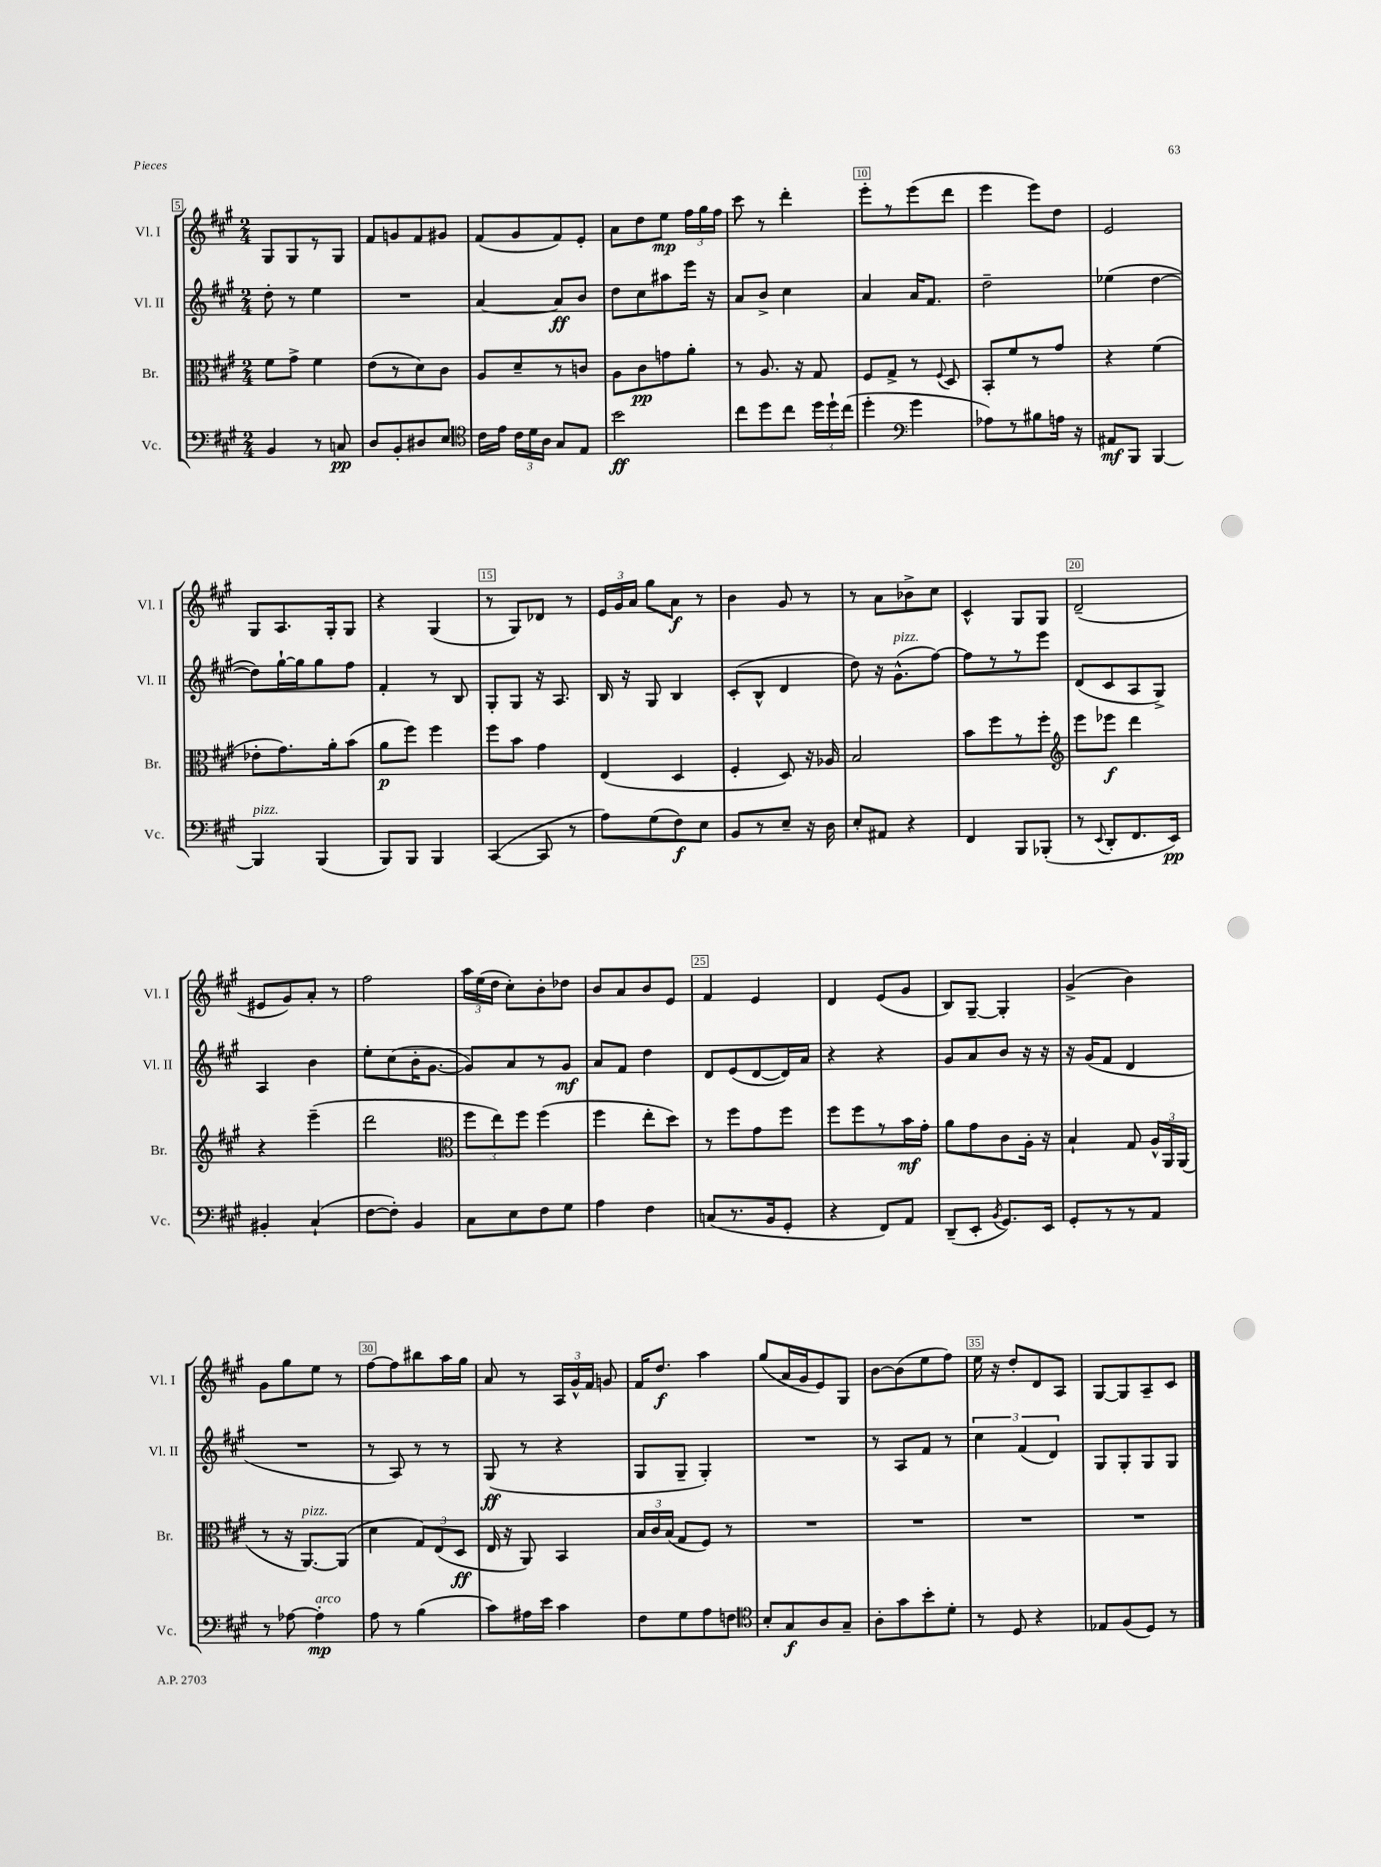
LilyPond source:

<<
\new StaffGroup <<
\new Staff = "s0" \with { instrumentName = "Vl. I" shortInstrumentName = "Vl. I" } {
    \clef treble \key a \major \numericTimeSignature \time 2/4
    \autoBeamOff gis8[ gis8 r8 gis8] |
    fis'8[ g'8 fis'8 gis'8] |
    fis'8[( gis'8 fis'8) e'8]-. |
    a'8[ d''8 e''8]\mp \tuplet 3/2 { fis''16[ gis''16 fis''16] } |
    cis'''8 r8 d'''4-. |
    e'''8[-. r8 e'''8( d'''8] |
    e'''4 e'''8[) d''8] |
    e'2 |
    gis8[ a8. gis16-. gis8] |
    r4 gis4( |
    r8 gis8[) des'8] r8 |
    \tuplet 3/2 { e'16[ gis'16 a'16] } gis''8[ a'8]\f r8 |
    b'4 gis'8 r8 |
    r8 a'8[ bes'8-> cis''8] |
    cis'4-^ gis8[ gis8] |
    d'2--( |
    eis'8[ gis'8) a'8]-. r8 |
    fis''2 |
    \tuplet 3/2 { a''16[ e''16( d''16] } cis''8[-.) b'8-. des''8] |
    b'8[ a'8 b'8 e'8] |
    fis'4 e'4 |
    d'4 e'8[( gis'8] |
    b8[) gis8]~-- gis4-. |
    gis'4->( b'4) |
    gis'8[ gis''8 e''8] r8 |
    fis''8[~ fis''8 bis''8 a''16 gis''16] |
    a'8 r8 \tuplet 3/2 { a16[ gis'16-^ fis'16] } g'8 |
    fis'16[ d''8.]\f a''4 |
    gis''8[( a'16 gis'16 e'8) gis8] |
    b'8[~ b'8( e''8 fis''8]) |
    e''16 r16 d''8[-. d'8 a8] |
    gis8[~ gis8 a8-- cis'8] \bar "|." |
}
\new Staff = "s1" \with { instrumentName = "Vl. II" shortInstrumentName = "Vl. II" } {
    \clef treble \key a \major \numericTimeSignature \time 2/4
    \autoBeamOff d''8-. r8 e''4 |
    R2 |
    a'4~ a'8[\ff b'8] |
    d''8[ cis''8 ais''8 e'''16] r16 |
    a'8[ b'8]-> cis''4 |
    a'4 a'16[ fis'8.] |
    d''2-- |
    ees''4( d''4~ |
    d''8[) gis''16~-! gis''16 gis''8 fis''8] |
    fis'4-. r8 b8 |
    gis8[-. gis8] r16 a8. |
    b16 r16 gis8 b4 |
    cis'8[-.( b8]-^ d'4 |
    d''8) r16 gis'8.[-^^\markup { \italic "pizz." }( fis''8]~) |
    fis''8[ r8 r8 e'''8] |
    d'8[( cis'8 a8 gis8]->) |
    a4 b'4 |
    e''8[-. cis''8( b'16-. gis'8.]~ |
    gis'8[) a'8 r8 gis'8]\mf |
    a'8[ fis'8] d''4 |
    d'8[ e'8( d'8~ d'16) a'16] |
    r4 r4 |
    gis'8[ a'8 b'8] r16 r16 |
    r16 gis'16[( fis'8] d'4 |
    R2 |
    r8 a8) r8 r8 |
    gis8\ff( r8 r4 |
    gis8[ gis8]-- gis4-.) |
    R2 |
    r8 a8[ fis'8] r8 |
    \tuplet 3/2 { cis''4 fis'4( d'4) } |
    gis8[ gis8-. gis8 gis8] \bar "|." |
}
\new Staff = "s2" \with { instrumentName = "Br." shortInstrumentName = "Br." } {
    \clef alto \key a \major \numericTimeSignature \time 2/4
    \autoBeamOff fis'8[ gis'8]-> fis'4 |
    e'8[( r8 d'8) cis'8] |
    a8[ d'8-- r8 c'8] |
    a8[ cis'8\pp g'8 a'8]-. |
    r8 a8. r16 gis8 |
    fis8[ gis8]-> r8 \appoggiatura { fis8 } d8 |
    b,8[-. fis'8 r8 gis'8] |
    r4 fis'4( |
    ees'8[-. gis'8.) a'16-. b'8]( |
    a'8[\p fis''8]) fis''4 |
    fis''8[ b'8] gis'4 |
    e4( d4 |
    fis4-. d8) r16 aes16 |
    b2 |
    b'8[ fis''8 r8 fis''8]-. |
    \clef treble e'''8[ ees'''8]\f d'''4 |
    r4 e'''4--( |
    d'''2 |
    \clef alto \tuplet 3/2 { fis''8[ e''8) fis''8] } fis''4( |
    fis''4 e''8[-. d''8]) |
    r8 fis''8[ gis'8 fis''8] |
    fis''8[ fis''8 r8 b'16\mf gis'16]-. |
    a'8[ gis'8 cis'8 a16]-. r16 |
    b4-! gis8 \tuplet 3/2 { a16[-^ a,16 a,16]( } |
    r8 r16 a,8.[~^\markup { \italic "pizz." }) a,8]( |
    d'4 \tuplet 3/2 { gis8[) e8( d8]\ff } |
    e16 r16 a,8) b,4 |
    \tuplet 3/2 { b16[ cis'16 b16]( } gis8[ fis8]) r8 |
    R2 |
    R2 |
    R2 |
    R2 \bar "|." |
}
\new Staff = "s3" \with { instrumentName = "Vc." shortInstrumentName = "Vc." } {
    \clef bass \key a \major \numericTimeSignature \time 2/4
    \autoBeamOff b,4 r8 c8\pp |
    d8[ b,8-. dis8 e8] |
    \clef tenor cis'16[ e'16] \tuplet 3/2 { cis'16[ d'16 a16] } gis8[ e8] |
    b'2\ff |
    cis''8[ d''8 cis''8] \tuplet 3/2 { d''16[ d''16-! cis''16]( } |
    d''4-. \clef bass gis'4 |
    aes8[) r8 bis8 a16] r16 |
    ais,8[\mf b,,8] b,,4~ |
    b,,4^\markup { \italic "pizz." } b,,4( |
    b,,8[) b,,8] b,,4 |
    cis,4~( cis,8 r8 |
    a8[) gis8( fis8\f) e8] |
    b,8[ r8 e8]-- r16 d16 |
    e8[-. ais,8] r4 |
    fis,4 b,,8[ bes,,8]-.( |
    r8 \appoggiatura { e,8 } d,8[-. fis,8. e,16]\pp) |
    bis,4-. cis4-!( |
    fis8[~ fis8]-.) b,4 |
    cis8[ e8 fis8 gis8] |
    a4 fis4 |
    c8[( r8. b,16 gis,8]-. |
    r4 fis,8[) a,8] |
    d,8[--( e,8]-. \acciaccatura { b,8 } gis,8.[) e,16] |
    gis,8[-. r8 r8 a,8] |
    r8 aes8~ aes4-.\mp^\markup { \italic "arco" } |
    a8 r8 b4( |
    cis'8[) ais16 e'16] cis'4 |
    fis8[ gis8 a8 f8] |
    \clef tenor b8[-. gis8\f a8 gis8]-- |
    a8[-. gis'8 b'8-. d'8]-. |
    r8 d8 r4 |
    ees8[ fis8( d8]) r8 \bar "|." |
}
>>
>>
\layout { \context { \Score currentBarNumber = #5 \override BarNumber.break-visibility = ##(#f #t #t) barNumberVisibility = #(every-nth-bar-number-visible 5) \override BarNumber.stencil = #(make-stencil-boxer 0.1 0.3 ly:text-interface::print) } }
